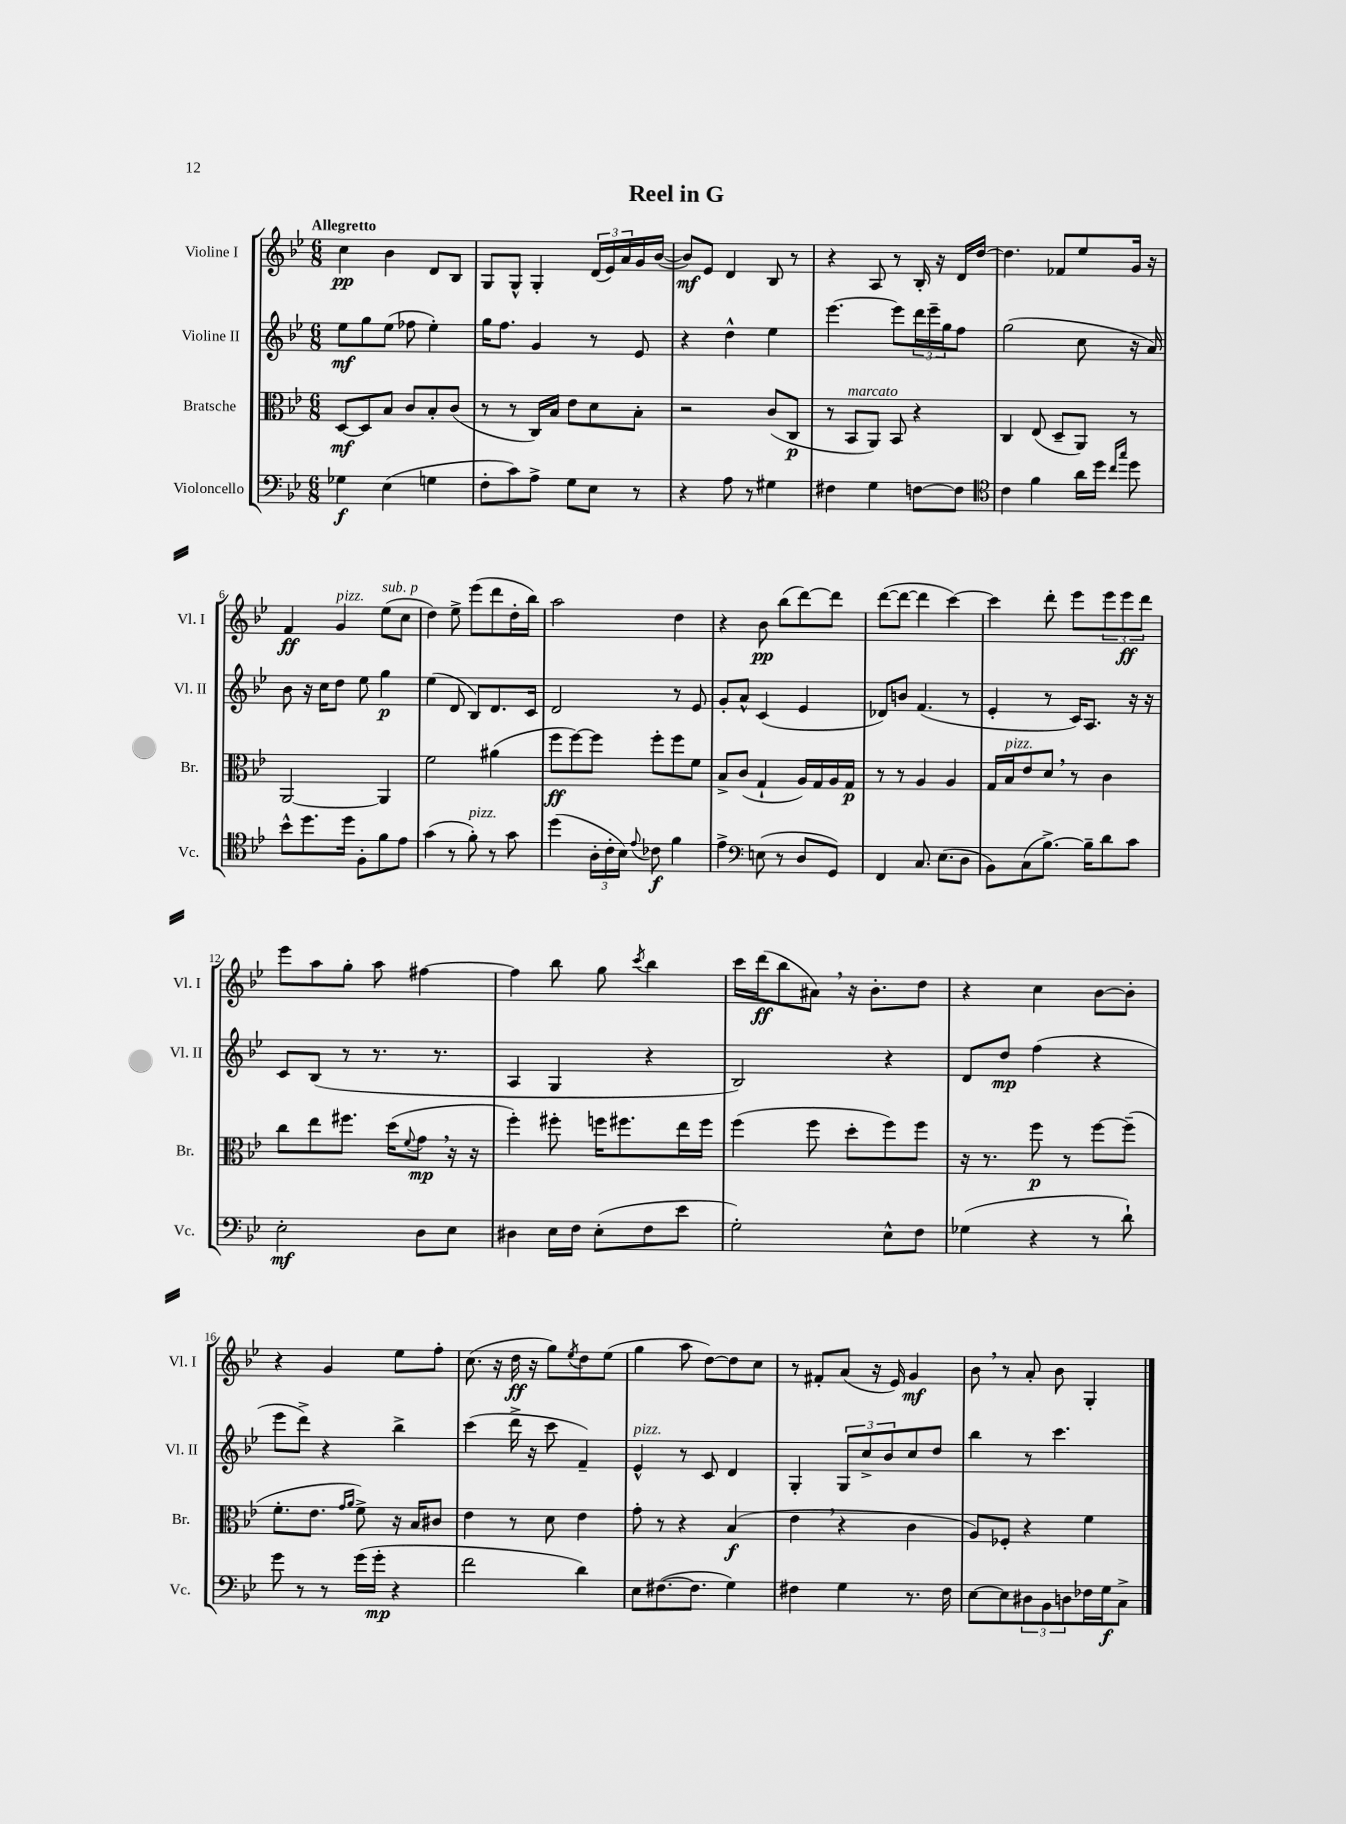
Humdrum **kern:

**kern	**kern	**kern	**kern
*staff4	*staff3	*staff2	*staff1
*clefF4	*clefC3	*clefG2	*clefG2
*k[b-e-]	*k[b-e-]	*k[b-e-]	*k[b-e-]
*M6/8	*M6/8	*M6/8	*M6/8
4G-\	[8D/L	8ee-\L	4cc\
.	8D/]	8gg\	.
(4E-\	8B-/J	(8ee-\J	4b-\
.	8c/L	8ff-\	.
4G\	8B-'/	4ee-'\)	8d/L
.	(8c/J	.	8B-/J
=	=	=	=
8F'\L	8r	16gg\LK	8G/L
.	.	8.ff\J	.
8c\)	8r	.	8G^^/J
8A^\J	16C/LL)	4g/	4G'/
.	16B-/JJ	.	.
8G\L	8e-\L	.	.
8E-\J	8d\	8r	(24d/LL
.	.	.	24e-/)
.	.	.	24a/
8r	8B-'\J	8e-/	16g/
.	.	.	([16b-/JJ
=	=	=	=
4r	2r	4r	8b-/]L)
.	.	.	8e-/J
8A\	.	4dd^^\	4d/
8r	.	.	.
4G#\	(8c/L	4ee-\	8B-/
.	8C/J	.	8r
=	=	=	=
4F#\	8r	[4.eee-\	4r
.	8BB-/L	.	.
4G\	8AA/J)	.	8A/
.	8BB-/	8eee-\]L	8r
[8F\L	4r	24ddd\L	16B-'/
.	.	24eee-~\	.
.	.	.	16r
.	.	24gg\J	.
8F\]J	.	8ff\J	16d/LL
.	.	.	[16dd/JJ
=	=	=	=
*clefC4	*	*	*
4c\	4C/	(2gg\	4.dd\]
4f\	(8E-/	.	.
.	8D~/L	.	8f-/L
16a\LL	8AA/J)	8cc\	8ee-/
16dd\JJ	.	.	.
16qqcc/LL	.	.	.
16qqgg/JJ	.	.	.
8dd\	8r	16r	16g/Jk
.	.	16a/)	16r
=	=	=	=
8b-^^\L	[2AA/	8b-\	4f/
8.dd\	.	16r	.
.	.	16cc\LK	.
.	.	8dd\J	4g/
16dd\Jk	.	.	.
8F'\L	.	8ee-\	.
8f\	4AA/]	4gg\	(8ee-\L
8e-\J	.	.	8cc\J
=	=	=	=
(4g\	2f\	(4ee-\	4dd\)
8r	.	8d/	8ee-^\
8f'\)	.	8B-/L)	(8eee-\L
8r	(4a#\	8.d/	8ddd\
8g\	.	.	16dd'\L
.	.	16c/Jk	16bb-\JJ)
=	=	=	=
(4dd\	8ff\L	2d/	2aa\
.	[8ff\)	.	.
24A'\LL	8ff\]J	.	.
24c'\	.	.	.
24B-\JJ)	.	.	.
8qqe-/	.	.	.
8c-\	8ff'\L	.	.
4f\	8ff\	8r	4dd\
.	8f\J	8e-/	.
=	=	=	=
4e-^\	8B-^/L	8g'/L	4r
.	(8c/J	8a^^/J	.
*clefF4	*	*	*
(8E\	4G`/	(4c/	8b-\
8r	.	.	(8bb-\L
8D/L	16A/LL)	4e-/	[8ddd\)
.	16G/	.	.
8GG/J)	16A/	.	8ddd\]J
.	16G/JJ	.	.
=	=	=	=
4FF/	8r	8d-/L)	([8ddd\L
.	8r	8b/J	8ddd\_J
8.C/	4A/	(4.f/	4ddd\]
(8.E-\L	.	.	.
.	4A/	.	[4ccc\)
8D\J	.	8r	.
=	=	=	=
8BB-\L)	16G/LL	4e-'/	4ccc\]
.	16B-/J	.	.
(8C\	8e-/	.	.
[8.B-^\J)	8d/J	8r	8ddd'\
.	8r	16c/LK)	8eee-\L
16B-~\]LK	.	8.A/J	.
8d\	4c\	.	12eee-\
.	.	.	12eee-\
8c\J	.	16r	.
.	.	.	12ddd\J
.	.	16r	.
=	=	=	=
2E-'\	8cc\L	8c/L	8eee-\L
.	8ee-\	(8B-/J	8aa\
.	8.ff#\J	8r	8gg'\J
.	.	8.r	8aa\
.	(16dd\LK	.	.
.	8qqf/	.	.
8D\L	8g\J	.	[4ff#\
.	.	8.r	.
8E-\J	16r	.	.
.	16r	.	.
=	=	=	=
4D#\	4ff'\)	4A/	4ff#\]
16E-\LL	8ff#'\	4G/	8bb-\
16F\JJ	.	.	.
(8E-'\L	16ff\LK	.	8gg\
.	8.ff#\	.	.
.	.	.	8qccc/
8F\	.	4r	4bb-\
8e-\J	16ee-\L	.	.
.	16ff#\JJ	.	.
=	=	=	=
2G'\)	(4ff\	2B-/)	16ccc\LL
.	.	.	(16ddd\J
.	.	.	8bb-\
.	8ff\	.	8a#\J)
.	8dd'\L	.	16r
.	.	.	8.b-'\L
8E-^^\L	8ff\)	4r	.
8F\J	8ff\J	.	8dd\J
=	=	=	=
(4G-\	16r	8d/L	4r
.	8.r	.	.
.	.	8dd/J	.
4r	8ff\	(4ff\	4cc\
.	8r	.	.
8r	[8ff\L	4r	[8b-\L
8d`\)	(8ff~\]J	.	8b-'\]J
=	=	=	=
8g\	8.f'\L	8eee-\L	4r
8r	.	8ddd^\J)	.
.	8.e-\J	.	.
8r	.	4r	4g/
.	16qqg/LL	.	.
.	16qqa/JJ	.	.
(16g\LL	8f^\)	.	.
16g'\JJ	.	.	.
4r	16r	4bb-^\	8ee-\L
.	16B-/LK	.	.
.	8c#/J	.	8ff'\J
=	=	=	=
2f\	4e-\	(4ccc\	(8.cc\
.	.	.	16r
.	8r	16ddd^\	16dd\
.	.	16r	16r
.	8d\	8ccc\	8gg\L)
.	.	.	8qee-/
4d\)	4e-\	4f~/)	8dd\
.	.	.	(8ee-\J
=	=	=	=
8E-\L	8g'\	4e-^^/	4gg\
([8.F#\	8r	.	.
.	4r	8r	8aa\
8.F#\]J	.	.	.
.	.	8c/	[8dd\L)
4G\)	(4B-/	4d/	8dd\]
.	.	.	8cc\J
=	=	=	=
4F#\	4e-\	4G'/	8r
.	.	.	8f#'/L
4G\	4r	12G/L	(8a/J
.	.	12cc^/	.
.	.	.	16r
.	.	12b-/	.
.	.	.	16e-/)
8.r	4c\	8cc/	4g/
.	.	8dd/J	.
16F#\	.	.	.
=	=	=	=
[8E-\L	8A/L)	4bb-\	8b-\
8E-\]	8F-'/J	.	8r
12D#\	4r	8r	8a'/
12BB-\	.	.	.
.	.	4.ccc\	8b-\
12D\	.	.	.
16F-\L	4f\	.	4G'/
16G\J	.	.	.
8C^\J	.	.	.
==	==	==	==
*-	*-	*-	*-
